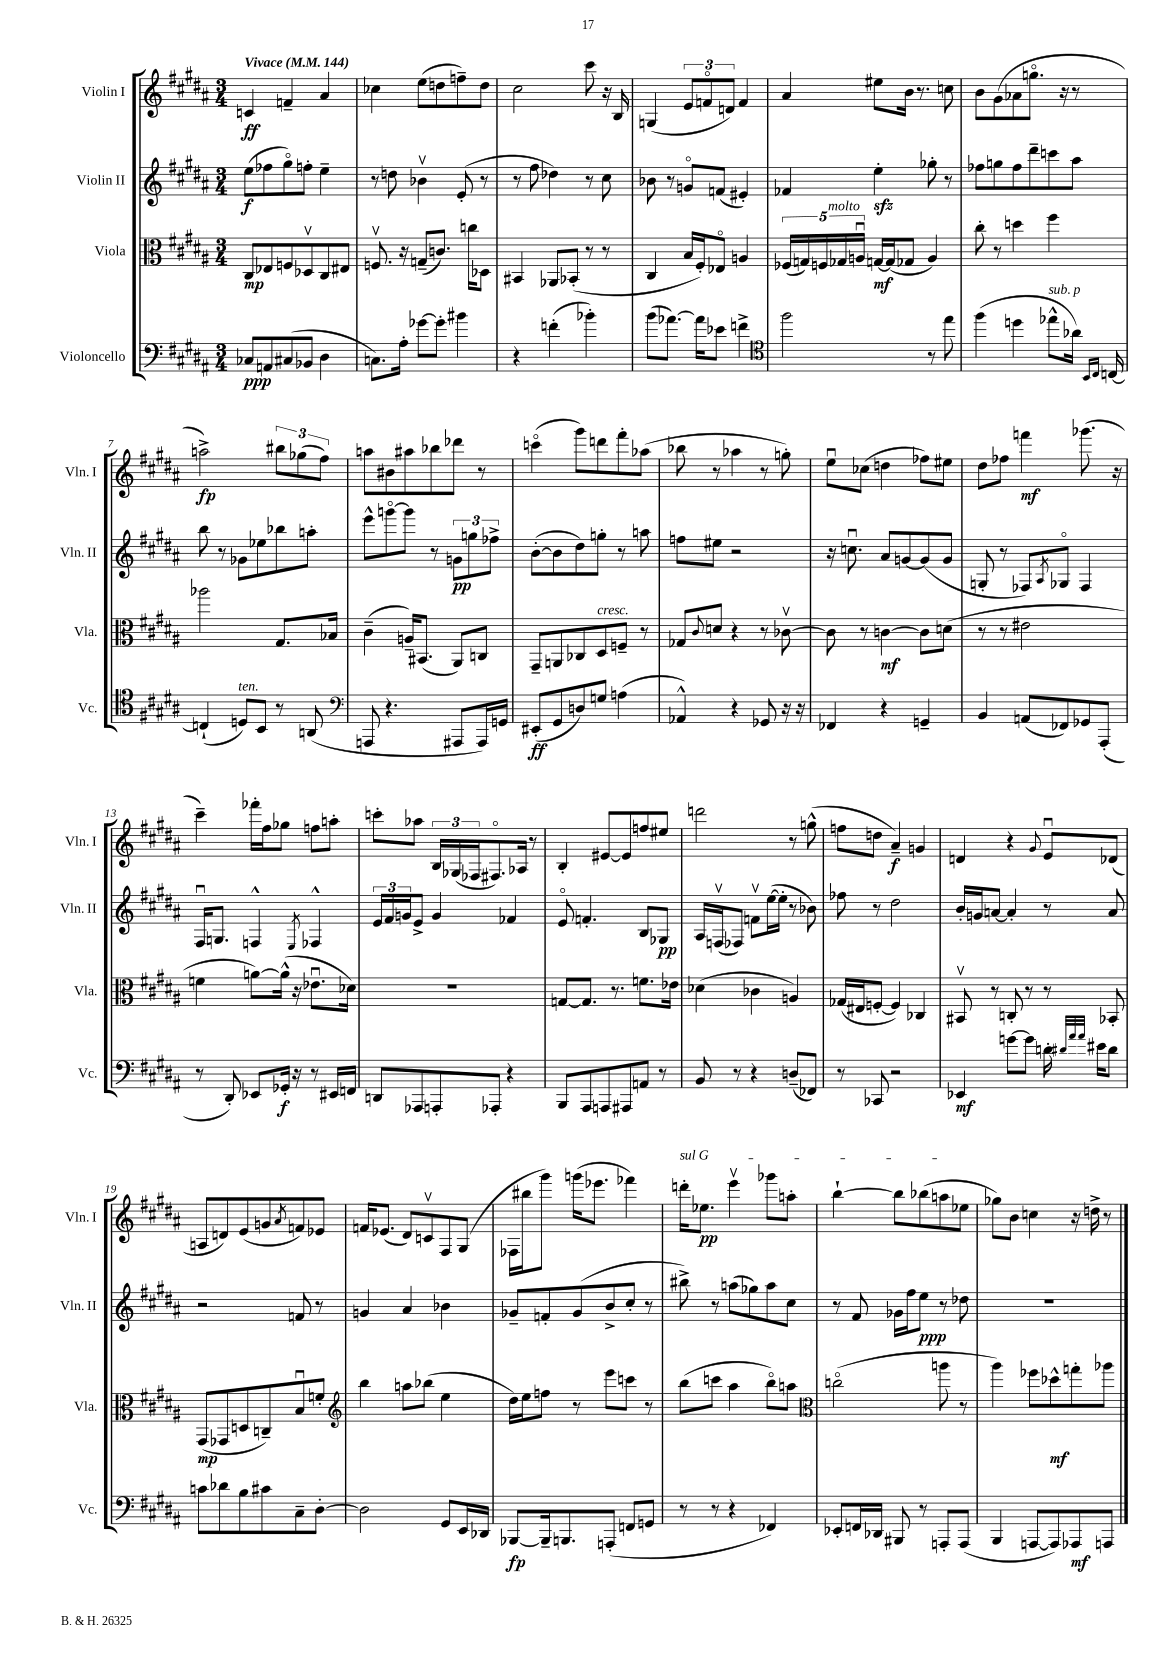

**kern	**kern	**kern	**kern
*staff4	*staff3	*staff2	*staff1
*clefF4	*clefC3	*clefG2	*clefG2
*k[f#c#g#d#a#]	*k[f#c#g#d#a#]	*k[f#c#g#d#a#]	*k[f#c#g#d#a#]
*M3/4	*M3/4	*M3/4	*M3/4
*MM144	*MM144	*MM144	*MM144
8C-	8C#	(8ee	4c
8AA	8E-	8ff-	.
(8C#	8F	8gg#o)	4f~
8BB-	8D-v	8ff'	.
4D#	8C#	4ee~	4a#
.	8E#	.	.
=	=	=	=
8.C)	8.Fv	8r	4cc-
.	.	8dd	.
16A#'	16r	.	.
[8g-	(8G~	4b-v	(8ee
8g-']	8.c)	.	8dd
4b#	.	(8e'	8ff~)
.	16cc	.	.
.	8D-	8r	8dd
=	=	=	=
4r	4BB#	8r	2cc#
.	.	8ff#	.
(4f'	8AA-	4dd-)	.
.	(8BB-'	.	.
4b-')	8r	8r	8ccc#
.	8r	8cc#	16r
.	.	.	16B
=	=	=	=
(8b	4C#	8b-	(4G
[8.a-)	.	8r	.
.	16B	8go	12e
16a-]	16F#')	.	.
.	.	.	12fo
8e-	8E-o	(8f	.
.	.	.	12d)
4f^	4A	4e#')	4f
=	=	=	=
*clefC4	*	*	*
2ff#	(20F-	4f-	4a#
.	20G)	.	.
.	20F	.	.
.	20G-	.	.
.	20Au	.	.
.	[16G	4ee'	8ee#
.	(16G]	.	.
.	8G-	.	16b
.	.	.	8.r
8r	4A)	8gg-'	.
8ee	.	8r	8cc
=	=	=	=
(4ff#	8cc#'	8ff-	8b
.	8r	8gg	(8g#
4dd	4dd	8ff-	8a-
.	.	8ddd#~	8.ggo
8ee-^^	4ff#	8ccc	.
.	.	.	16r
16a-)	.	8aa#	8r
16qqBB	.	.	.
16qqC#	.	.	.
[16C	.	.	.
=	=	=	=
(4C`]	2aa-	8bb	2aa^)
.	.	8r	.
8D)	.	8g-	.
8BB	.	8ee-	.
8r	8.G#	8bb-	12bb#
.	.	.	(12gg-
(8AA	.	8aa'	.
.	.	.	12ff#)
.	16B-	.	.
=	=	=	=
*clefF4	*	*	*
8AAA	(4c#~	8eee^^	8aa
4.r	.	[8gggo	8b#
.	16A~)	8ggg]	8aa#
.	(8.BB#	.	.
.	.	8r	8bb-
8AAA#	8AA#)	12g	8ddd-
.	.	12gg	.
16AAA#)	8C	.	8r
.	.	12ff-^	.
16GG	.	.	.
=	=	=	=
(8EE#'	8GG#~	([8b'	(4ccco
8GG#	8AA	8b]	.
8D)	8C-	8dd#)	8ggg#)
8G	8D#	8gg'	8ddd
(4A	8F~	8r	8fff#'
.	8r	8aa	(8aa-
=	=	=	=
4AA-^^)	8G-	8ff	8bb-
.	8qqc#	.	.
.	8d	8ee#	8r
4r	4r	2r	4aa-
8GG-	8r	.	8r
16r	[8c-v	.	8gg')
16r	.	.	.
=	=	=	=
4FF-	8c-]	16r	8eeu
.	.	8.ccu	.
.	8r	.	(8cc-
4r	[4c	8a#	4dd
.	.	[8g	.
4GG~	8c]	(8g]	8ff-)
.	(8d	8g	8ee#
=	=	=	=
4BB	8r	8G'	8dd#
.	8r	8r	8ff-
(8AA	2e#	8F-)	4fff
.	.	8qA#	.
8FF-)	.	8G-o	.
8GG-	.	4F-	(8.ggg-
(8AAA#'	.	.	.
.	.	.	16r
=	=	=	=
8r	4f	16F#u	4ccc#~)
.	.	8.G	.
8DD#')	.	.	.
8EE-	[8a)	4F^^	16fff-'
.	.	.	16ff#
16GG-'	(16a^^]	.	8gg-
16r	16r	.	.
.	.	8qE	.
8r	8.e-u	4F-^^	8ff
16EE#	.	.	8aa'
16FF	16d-)	.	.
=	=	=	=
8DD	2.r	24e	8ccc'
.	.	24f#	.
.	.	24g	.
8AAA-	.	8e^	8aa-
8AAA'	.	4g	24B
.	.	.	(24G-
.	.	.	24F-
8AAA-'	.	.	8.F#o)
4r	.	4f-	.
.	.	.	16A-
.	.	.	8r
=	=	=	=
8BBB	[8G	8eo	4B'
8AAA#	8.G]	4.f'	.
8AAA	.	.	[8e#
.	8.r	.	.
8AAA#	.	.	8e#]
8AA	8.f	8B	8ff
8r	.	8G-	8ee#
.	16e-	.	.
=	=	=	=
8BB	(4d-	16A#	2ddd
.	.	(16Fv	.
8r	.	8F-)	.
4r	4c-	8fv	.
.	.	([16ee	.
.	.	16ee']	.
(8D~	4A)	8r	8r
8FF-)	.	8b-)	(8gg^^
=	=	=	=
8r	(16G-	8ff-	8ff
.	16E#	.	.
8CC-	[8F'	8r	8dd
2r	4F])	2dd#	4a#~)
.	4C-	.	4g
=	=	=	=
4EE-	8BB#v	16b'	4d
.	.	16g	.
.	8r	[8a	.
[8g	8C'	4a']	4r
8g]	8r	.	.
.	.	.	8qqg#
16d'	8r	8r	8eu
32qqd#	.	.	.
32qqa#	.	.	.
32qqa#	.	.	.
16e#	.	.	.
8d#	8BB-'	8a	(8d-
=	=	=	=
8c	(8GG#	2r	8A
8d-	8GG-	.	8d)
8B	8D	.	(8e
8c#	8C~)	.	8g
.	.	.	8qa#
8C#~	8Bu	8f	8f)
[8D#'	8f'	8r	8e-
=	=	=	=
*	*clefG2	*	*
2D#]	4bb	4g	16f
.	.	.	(8.e-
.	8aa	4a#	8d#)
.	(8bb-	.	8cv
8GG#	4ee	4b-	8F#
16EE	.	.	(8G#
16DD-	.	.	.
=	=	=	=
[8BBB-	16dd#)	8g-~	16F-
.	16ee	.	16bb#
16BBB-~]	8ff	8f'	8ggg#)
8.BBB	.	.	.
.	8r	(8g-	(16ggg
.	.	.	8.eee-
(8AAA'	8eee	8b^	.
8FF	8ccc	8cc#'	4fff-)
8GG	8r	8r	.
=	=	=	=
8r	(8bb	8bb#^)	16ddd'
.	.	.	8.ee-
8r	8ccc	8r	.
4r	4aa#	(8aa	4eeev
.	.	8gg-)	.
4FF-)	8bbo)	8aa	8ggg-
.	8aa	8cc#	8aa'
=	=	=	=
*	*clefC3	*	*
8EE-'	(2cco	8r	[4bb`
16FF	.	8f#	.
16DD-	.	.	.
8BBB#	.	16g-	8bb]
.	.	16ff#	.
8r	.	8ee	(8bb-
8AAA'	8aa	8r	8aa
(8AAA	8r	8dd-	8ee-
=	=	=	=
4BBB	4aa#)	2.r	8gg-)
.	.	.	8b
[8AAA	8ff-	.	4cc
8AAA])	8dd-^^	.	.
8AAA-	8gg'	.	16r
.	.	.	16dd^
8AAA	8aa-	.	8r
==	==	==	==
*-	*-	*-	*-
